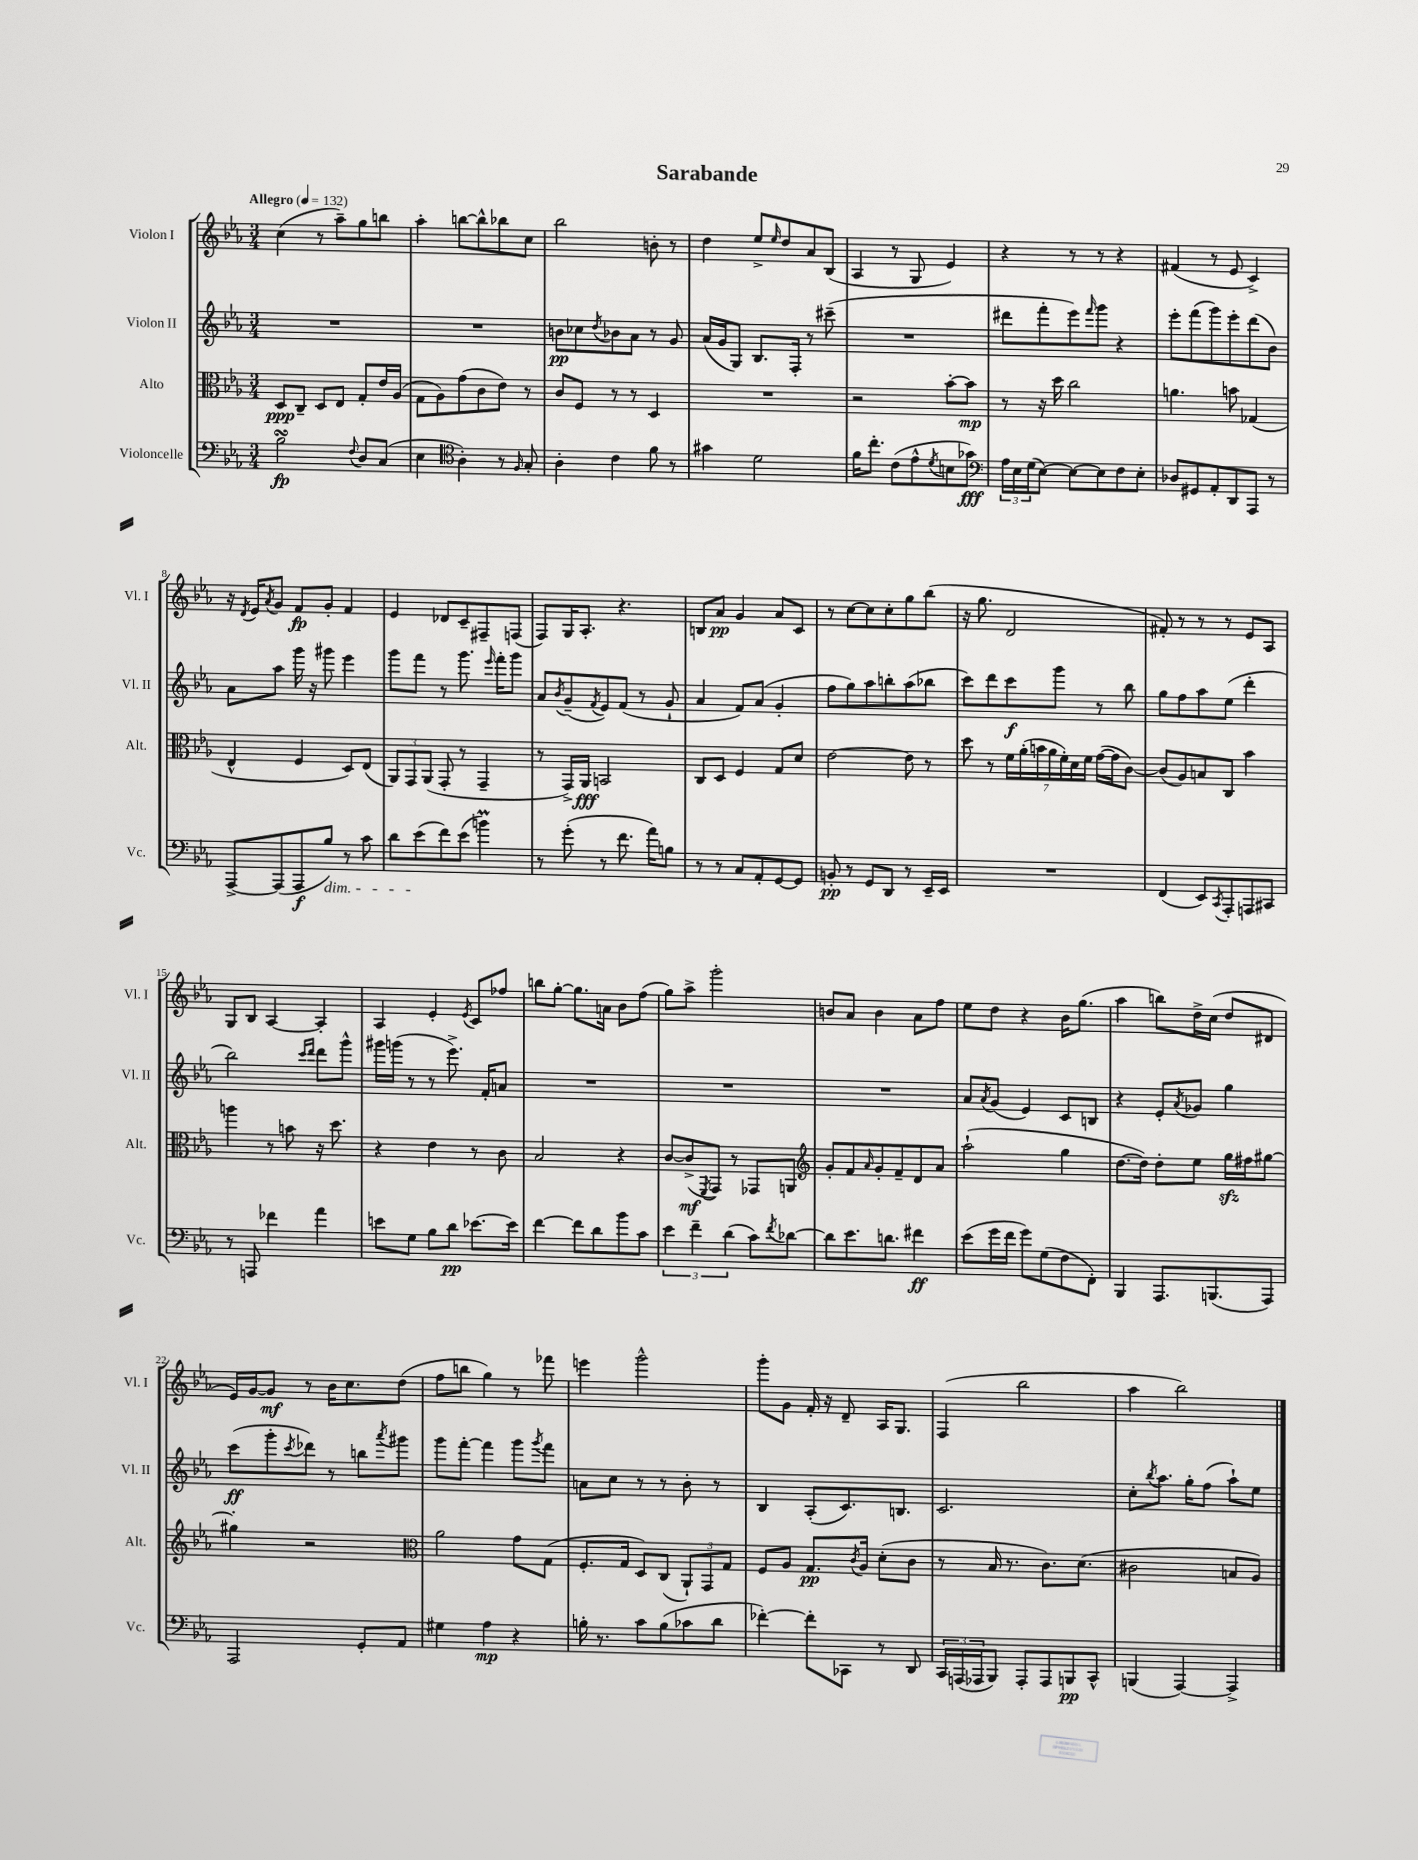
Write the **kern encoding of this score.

**kern	**dynam	**kern	**dynam	**kern	**dynam	**kern	**dynam
*part4	*part4	*part3	*part3	*part2	*part2	*part1	*part1
*staff4	*staff4	*staff3	*staff3	*staff2	*staff2	*staff1	*staff1
*I"Violoncelle	*	*I"Alto	*	*I"Violon II	*	*I"Violon I	*
*I'Vc.	*	*I'Alt.	*	*I'Vl. II	*	*I'Vl. I	*
*clefF4	*	*clefC3	*	*clefG2	*	*clefG2	*
*k[b-e-a-]	*	*k[b-e-a-]	*	*k[b-e-a-]	*	*k[b-e-a-]	*
*M3/4	*	*M3/4	*	*M3/4	*	*M3/4	*
*MM132	*	*MM132	*	*MM132	*	*MM132	*
=1	=1	=1	=1	=1	=1	=1	=1
!	!	!	!	!	!	!LO:TX:a:B:t=Allegro	!
2B-sSSS\	fp	8D/L	ppp	2.r	.	(4cc\	.
.	.	8C~/J	.	.	.	.	.
.	.	8D/L	.	.	.	8r	.
.	.	8E-/J	.	.	.	8aa-~\L)	.
8qqF/	.	.	.	.	.	.	.
8D/L	.	8G'/L	.	.	.	8gg\	.
(8C/J	.	16e-/L	.	.	.	8bbn\J	.
.	.	(16A-/JJ	.	.	.	.	.
=2	=2	=2	=2	=2	=2	=2	=2
4E-\	.	8G\L	.	2.r	.	4aa-'\	.
.	.	8A-\)	.	.	.	.	.
*clefC4	*	*	*	*	*	*	*
4A-'\)	.	(8g\	.	.	.	[8bbn\L	.
.	.	8c\	.	.	.	8bb^^\]	.
8r	.	8e-\J)	.	.	.	8bb-X\	.
16qqF/	.	.	.	.	.	.	.
8G'/	.	8r	.	.	.	8cc\J	.
=3	=3	=3	=3	=3	=3	=3	=3
4A-'\	.	8c/L	.	8bn\L	pp	2bb-\	.
.	.	8F/J	.	8cc-X\	.	.	.
.	.	.	.	8qdd/	.	.	.
4c\	.	8r	.	8b-X\	.	.	.
.	.	8r	.	8a-\J	.	.	.
8f\	.	4D/	.	8r	.	8bn'\	.
8r	.	.	.	8g/	.	8r	.
=4	=4	=4	=4	=4	=4	=4	=4
4g#X\	.	2.r	.	(16a-/LL	.	4dd\	.
.	.	.	.	16g/J	.	.	.
.	.	.	.	8G/J)	.	.	.
2d\	.	.	.	8.B-/L	.	8ee-^/L	.
.	.	.	.	.	.	16qqee-/	.
.	.	.	.	.	.	8dd/	.
.	.	.	.	16F'/Jk	.	.	.
.	.	.	.	8r	.	8a-/	.
.	.	.	.	(8ccc#X~\	.	(8B-/J	.
=5	=5	=5	=5	=5	=5	=5	=5
16f\KL	.	2r	.	2.r	.	4A-/	.
8.cc'\J	.	.	.	.	.	.	.
(8c\L	.	.	.	.	.	8r	.
8e-^^\	.	.	.	.	.	8G/	.
8qd/	.	.	.	.	.	.	.
8Bn\	.	[8b-'\L	.	.	.	4e-/)	.
8g-X\J)	fff	8b-\J]	mp	.	.	.	.
=6	=6	=6	=6	=6	=6	=6	=6
*clefF4	*	*	*	*	*	*	*
24A-\LL	.	8r	.	8ddd#X\L	.	4r	.
24E-\	.	.	.	.	.	.	.
(24G\J	.	.	.	.	.	.	.
[8E-\J)	.	16r	.	8fff'\	.	.	.
.	.	16dd\	.	.	.	.	.
8E-\L_	.	2cc\	.	8eee-\)	.	8r	.
.	.	.	.	16qqfff/	.	.	.
8E-\]	.	.	.	8ggg\J	.	8r	.
8F\	.	.	.	4r	.	4r	.
8E-'\J	.	.	.	.	.	.	.
=7	=7	=7	=7	=7	=7	=7	=7
8D-X/L	.	4.an\	.	8eee-'\L	.	(4f#X/	.
8GG#X/	.	.	.	(8fff\	.	.	.
8AA-'/	.	.	.	8ggg\)	.	8r	.
8DD/	.	8bn\	.	8eee-'\	.	8e-/	.
8AAA-/J	.	(4G-X/	.	(8ddd\	.	4c^/)	.
8r	.	.	.	8b-\J)	.	.	.
!!LO:LB:g=z
=8	=8	=8	=8	=8	=8	=8	=8
[8AAA-^/L	.	4E-^^/	.	8a-\L	.	16r	.
.	.	.	.	.	.	8qd/	.
.	.	.	.	.	.	16e-/KL	.
.	.	.	.	.	.	8qa-/	.
(8AAA-/]	.	.	.	8aa-\J	.	8g/J	.
8AAA-/	f	4F/	.	16ggg\	.	8f/L	fp
.	.	.	.	16r	.	.	.
!LO:TX:b:i:t=dim.	!	!	!	!	!	!	!
8B-/J)	.	.	.	8ggg#X\	.	8g'/J	.
8r	.	8D/L)	.	4eee-\	.	4f/	.
8c\	.	(8E-/J	.	.	.	.	.
=9	=9	=9	=9	=9	=9	=9	=9
8d\L	.	12AA-/L)	.	8ggg\L	.	4e-/	.
.	.	12GG/	.	.	.	.	.
(8e-\	.	.	.	8fff\J	.	.	.
.	.	(12AA-/J	.	.	.	.	.
8f\)	.	8GG'/	.	8r	.	8d-X/L	.
(8e-\J	.	8r	.	8.ggg\	.	8c~/	.
4bnm\)	.	4GG~/	.	.	.	8F#X~/	.
.	.	.	.	16qqeee-/	.	.	.
.	.	.	.	16fff'\KL	.	.	.
.	.	.	.	8ggg\J	.	(8Fn/J	.
=10	=10	=10	=10	=10	=10	=10	=10
8r	.	8r	.	8a-/L	.	8F/L)	.
.	.	.	.	8qb-/	.	.	.
(8g'\	.	16GG^/LL)	.	(8g~/	.	16G/K	.
.	.	16AA-/JJ	fff	.	.	8.A-'/J	.
.	.	.	.	8qf/	.	.	.
8r	.	2BBn/	.	8e-/)	.	.	.
8.f\	.	.	.	(8f/J	.	4.r	.
.	.	.	.	8r	.	.	.
16a-\KL)	.	.	.	.	.	.	.
8Bn\J	.	.	.	8g`/	.	.	.
=11	=11	=11	=11	=11	=11	=11	=11
8r	.	8C/L	.	4a-/	.	8Bn/L	.
8r	.	8D/J	.	.	.	8a-/J	pp
8C/L	.	4F/	.	8f/L)	.	4g/	.
8AA-'/	.	.	.	(8a-/J	.	.	.
[8GG/	.	8G/L	.	4g'/	.	8a-/L	.
8GG/J]	.	8d/J	.	.	.	8c/J	.
=12	=12	=12	=12	=12	=12	=12	=12
8BBn'/	pp	[2e-\	.	8ff\L	.	8r	.
8r	.	.	.	8gg\)	.	[8cc\L	.
8GG/L	.	.	.	8aa-\	.	8cc\]	.
8DD/J	.	.	.	8bbn'\	.	8cc'\	.
8r	.	8e-\]	.	(8aa-\	.	8gg\	.
16EE-~/LL	.	8r	.	8bb-X\J	.	(8bb-\J	.
16EE-/JJ	.	.	.	.	.	.	.
=13	=13	=13	=13	=13	=13	=13	=13
2.r	.	8dd\	.	8ccc\L)	.	16r	.
.	.	.	.	.	.	8.gg\	.
.	.	8r	.	8ddd\	.	.	.
.	.	28f\LL	.	8ccc\	f	2d/	.
.	.	(28a-'\	.	.	.	.	.
.	.	28bn\	.	.	.	.	.
.	.	28a-\	.	.	.	.	.
.	.	.	.	8ggg\J	.	.	.
.	.	28f'\)	.	.	.	.	.
.	.	28d\	.	.	.	.	.
.	.	28f\JJ	.	.	.	.	.
.	.	([16g\LL	.	8r	.	.	.
.	.	16g\J]	.	.	.	.	.
.	.	[8c\J)	.	8bb-\	.	.	.
=14	=14	=14	=14	=14	=14	=14	=14
(4FF/	.	(8c/L]	.	8gg\L	.	8f#X'/)	.
.	.	8A-/)	.	8ff\	.	8r	.
8EE-/L)	.	8Bn/	.	8aa-\	.	8r	.
8qCC/	.	.	.	.	.	.	.
8AAA-'/	.	8C/J	.	(8ee-\J	.	8r	.
8AAAn/	.	4b-\	.	4ddd'\	.	8e-/L	.
8CC#X/J	.	.	.	.	.	8A-/J	.
!!LO:LB:g=z
=15	=15	=15	=15	=15	=15	=15	=15
8r	.	4aan\	.	2bb-\)	.	8G/L	.
8AAAn/	.	.	.	.	.	8B-/J	.
4f-X\	.	8r	.	.	.	[4A-/	.
.	.	8bn\	.	.	.	.	.
.	.	.	.	16qqccc/LL	.	.	.
.	.	.	.	16qqddd/JJ	.	.	.
4a-\	.	16r	.	8ddd\L	.	4A-'/]	.
.	.	8.dd\	.	.	.	.	.
.	.	.	.	8ggg^^\J	.	.	.
=16	=16	=16	=16	=16	=16	=16	=16
8en\L	.	4r	.	16ggg#X\LL	.	4A-/	.
.	.	.	.	(16gggn\JJ	.	.	.
8G\J	.	.	.	8r	.	.	.
8B-\L	.	4e-\	.	8r	.	4e-'/	.
8d\J	pp	.	.	8.eee-^\)	.	.	.
.	.	.	.	.	.	8qe-/	.
[8.e-X\L	.	8r	.	.	.	8c/L	.
.	.	.	.	16f'/KL	.	.	.
.	.	8c\	.	8an/J	.	8ff-X/J	.
16e-\Jk]	.	.	.	.	.	.	.
=17	=17	=17	=17	=17	=17	=17	=17
[4f\	.	2B-/	.	2.r	.	8bbn\L	.
.	.	.	.	.	.	[8gg'\J	.
8f\L]	.	.	.	.	.	8.gg\L]	.
8d\	.	.	.	.	.	.	.
.	.	.	.	.	.	16an\Jk	.
8b-\	.	4r	.	.	.	8b-\L	.
8c\J	.	.	.	.	.	(8ff\J	.
=18	=18	=18	=18	=18	=18	=18	=18
6e-\	.	[8c/L	.	2.r	.	8gg\L)	.
.	.	(8c^/]	mf	.	.	8aa-^\J	.
6f~\	.	.	.	.	.	.	.
.	.	8qFF/	.	.	.	.	.
.	.	8GG/J)	.	.	.	2ggg'\	.
(6d\	.	.	.	.	.	.	.
.	.	8r	.	.	.	.	.
8c\L)	.	8GG-X/L	.	.	.	.	.
8qf/	.	.	.	.	.	.	.
[8d-X\J	.	8AAn/J	.	.	.	.	.
=19	=19	=19	=19	=19	=19	=19	=19
*	*	*clefG2	*	*	*	*	*
8d-\L]	.	8g'/L	.	2.r	.	8bn/L	.
8.e-\	.	8f/	.	.	.	8a-/J	.
.	.	16qqa-/	.	.	.	.	.
.	.	8g'/	.	.	.	4b\	.
8.dn\J	.	.	.	.	.	.	.
.	.	8f~/	.	.	.	.	.
4f#X\	ff	8d/	.	.	.	8a-\L	.
.	.	8a-/J	.	.	.	8ff\J	.
=20	=20	=20	=20	=20	=20	=20	=20
(8e-\L	.	(2aa-`\	.	8a-/L	.	8ee-\L	.
.	.	.	.	8qa-/	.	.	.
16g\L	.	.	.	(8g/J	.	8dd\J	.
16f\JJ	.	.	.	.	.	.	.
8g\L)	.	.	.	4e-/)	.	4r	.
(8G\	.	.	.	.	.	.	.
8F\	.	4gg\	.	8c/L	.	16b-\KL	.
.	.	.	.	.	.	(8.gg\J	.
8FF'\J)	.	.	.	8Bn/J	.	.	.
=21	=21	=21	=21	=21	=21	=21	=21
4BBB-/	.	[8.dd\L	.	4r	.	4aa-\	.
.	.	16dd\Jk])	.	.	.	.	.
8.AAA-/L	.	8dd'\L	.	8e-'/L	.	8bbn\L)	.
.	.	.	.	8qa-/	.	.	.
.	.	8ee-\J	.	8g-X/J	.	16dd^\L	.
(8.BBBn/	.	.	.	.	.	(16cc\JJ	.
.	.	16ggzz\LL	.	4gg\	.	8dd/L	.
.	.	16ff#X\J	.	.	.	.	.
8AAA-/J)	.	[8gg#X\J	.	.	.	8d#X/J	.
!!LO:LB:g=z
=22	=22	=22	=22	=22	=22	=22	=22
2AAA-/	.	4gg#X'\]	.	(8ccc\L	ff	16e-/LL)	.
.	.	.	.	.	.	[16g/J	.
.	.	.	.	8ggg'\	.	8g/J]	mf
.	.	.	.	8qccc/	.	.	.
.	.	2r	.	8ddd-X\J)	.	8r	.
.	.	.	.	8r	.	16b-\KL	.
.	.	.	.	.	.	8.cc\	.
8GG'/L	.	.	.	8bbn\L	.	.	.
.	.	.	.	8qaaa-/	.	.	.
8AA-/J	.	.	.	8ggg#X\J	.	(8dd\J	.
=23	=23	=23	=23	=23	=23	=23	=23
*	*	*clefC3	*	*	*	*	*
4G#X\	.	2a-\	.	8ggg\L	.	8ff\L	.
.	.	.	.	[8fff'\J	.	8bbn\J	.
4A-\	mp	.	.	4fff\]	.	4gg\)	.
4r	.	8g\L	.	8ggg\L	.	8r	.
.	.	.	.	8qggg/	.	.	.
.	.	(8G\J	.	8fff\J	.	8fff-X\	.
=24	=24	=24	=24	=24	=24	=24	=24
16Bn'\	.	8.F'/L	.	8an\L	.	4eeen\	.
8.r	.	.	.	.	.	.	.
.	.	.	.	8cc\J	.	.	.
.	.	16G/Jk	.	.	.	.	.
8c\L	.	8D/L)	.	8r	.	2ggg^^\	.
(8B\	.	(8C/J	.	8r	.	.	.
8c-X\	.	12AA-`/L)	.	8b-'\	.	.	.
.	.	12GG/	.	.	.	.	.
8d\J	.	.	.	8r	.	.	.
.	.	12G/J	.	.	.	.	.
=25	=25	=25	=25	=25	=25	=25	=25
[4f-X'\)	.	8F/L	.	4B-/	.	8ggg'\L	.
.	.	8A-/J	.	.	.	8g\J	.
8f-'\L]	.	8.G/L	pp	(8A-'/L	.	16f'/	.
.	.	.	.	.	.	16r	.
8CC-X\J	.	.	.	8.c/)	.	8d~/	.
.	.	8qc/	.	.	.	.	.
.	.	16A-/Jk	.	.	.	.	.
8r	.	(8d'\L	.	.	.	16A-/KL	.
.	.	.	.	8.Bn/J	.	8.G/J	.
8DD/	.	8c\J	.	.	.	.	.
=26	=26	=26	=26	=26	=26	=26	=26
24CC/LL	.	8r	.	2.c/	.	(4F/	.
(24AAAn/	.	.	.	.	.	.	.
24AAA-X/J	.	.	.	.	.	.	.
8BBB-/J)	.	16B-/	.	.	.	.	.
.	.	8.r	.	.	.	.	.
8AAA-'/L	.	.	.	.	.	2bb-\	.
8AAA-/	.	8.c\L)	.	.	.	.	.
8BBBn/	pp	.	.	.	.	.	.
.	.	(8.d\J	.	.	.	.	.
8CC^^/J	.	.	.	.	.	.	.
=27	=27	=27	=27	=27	=27	=27	=27
(4BBBn/	.	2c#X\	.	8cc'\L	.	4aa-\	.
.	.	.	.	8qbb-/	.	.	.
.	.	.	.	8.aa-\J	.	.	.
[4AAA-/)	.	.	.	.	.	2bb-\)	.
.	.	.	.	16gg'\KL	.	.	.
.	.	.	.	(8ff\J	.	.	.
4AAA-^/]	.	8Bn/L	.	8aa-`\L)	.	.	.
.	.	8A-/J)	.	8ee-\J	.	.	.
==	==	==	==	==	==	==	==
*-	*-	*-	*-	*-	*-	*-	*-
